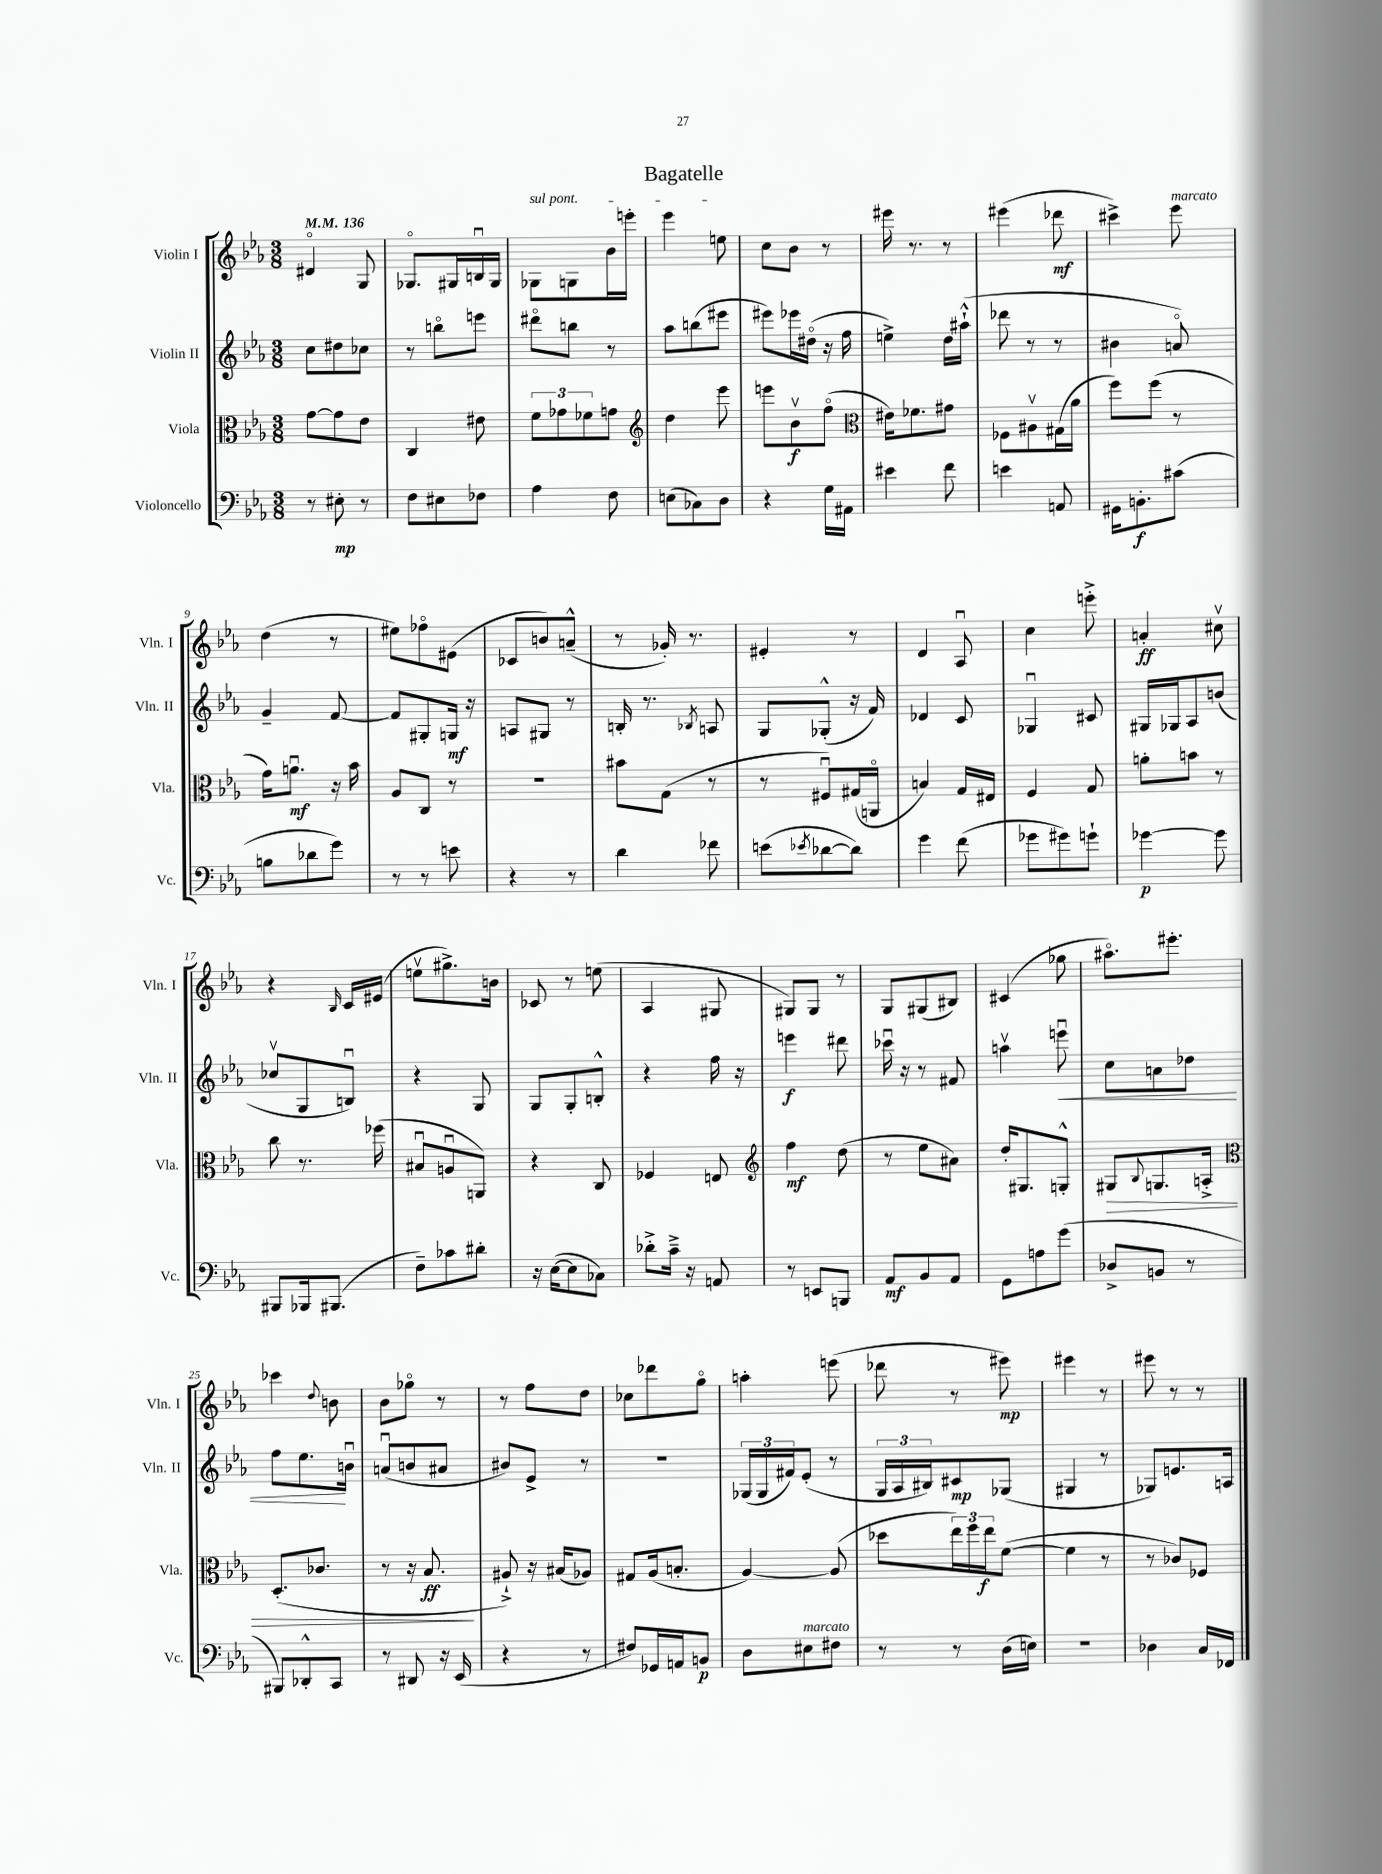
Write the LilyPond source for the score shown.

\header { title = "Bagatelle" }
<<
\new StaffGroup <<
\new Staff = "s0" \with { instrumentName = "Violin I" shortInstrumentName = "Vln. I" } {
    \clef treble \key ees \major \numericTimeSignature \time 3/8 \tempo 4 = 136
    dis'4\flageolet g8 |
    ges8.\flageolet gis16 b16\downbow gis16 |
    \once \override TextSpanner.bound-details.left.text = \markup { \italic "sul pont." } ges8\startTextSpan g8 bes'16 e'''16-. |
    ees'''4 e''8\stopTextSpan |
    c''8 bes'8 r8 |
    eis'''16 r8. r8 |
    eis'''4( des'''8\mf |
    cis'''4->) ees'''8^\markup { \italic "marcato" } |
    d''4( r8 |
    eis''8) fes''8\flageolet eis'8( |
    ces'8 b'8) a'8---^( |
    r8 ges'16-.) r8. |
    eis'4-. r8 |
    d'4 aes8\downbow |
    c''4 e'''8-.-> |
    a'4-.\ff cis''8\upbow |
    r4 \grace { bes16 } c'16 eis'16( |
    e''8\upbow gis''8.->) b'16 |
    ces'8 r8 e''8( |
    aes4 gis8 |
    gis8) gis8 r8 |
    g8 gis8( bis8) |
    cis'4( ges''8 |
    ais''8.\flageolet) eis'''8.-. |
    ces'''4 \appoggiatura { d''8 } b'8 |
    bes'8 ges''8\flageolet r8 |
    r8 f''8 d''8 |
    ces''8 des'''8 g''8\flageolet |
    a''4-. e'''8( |
    des'''8 r8 eis'''8\mp) |
    eis'''4 r8 |
    eis'''8 r8 r8 \bar "|." |
}
\new Staff = "s1" \with { instrumentName = "Violin II" shortInstrumentName = "Vln. II" } {
    \clef treble \key ees \major \numericTimeSignature \time 3/8
    c''8 dis''8 ces''8 |
    r8 b''8\flageolet e'''8 |
    dis'''8\flageolet b''8 r8 |
    aes''8 b''8( eis'''8 |
    eis'''8) ees'''16 dis''16\flageolet( r16 f''16 |
    e''4->) d''16 ais''16-!-^( |
    des'''8 r8 r8 |
    bis'4 a'8\flageolet) |
    g'4-- f'8~ |
    f'8 gis8-. g16\mf r16 |
    a8 gis8 r8 |
    b16-. r8. \acciaccatura { bes8 } a8 |
    g8 ges8-.-^( r16 f'16) |
    des'4 c'8 |
    ges4\downbow cis'8 |
    gis16 ges16 aes8 b'8( |
    ces''8\upbow g8 b8\downbow) |
    r4 g8 |
    g8 g8-. b8-.-^ |
    r4 f''16 r16 |
    e'''4\f dis'''8 |
    ces'''16\downbow r16 r8 fis'8 |
    a''4\upbow e'''8\downbow\< |
    c''8 a'8 des''8 |
    f''8 ees''8.\! b'16\downbow |
    a'8\downbow( b'8 ais'8 |
    bis'8) ees'8-> r8 |
    R4. |
    \tuplet 3/2 { ges16( ges16 fis'16) } ees'8-.( r8 |
    \tuplet 3/2 { g16 aes16 bis16) } cis'8\mp ges8( |
    gis4 r8 |
    ges8) e'8. a16 \bar "|." |
}
\new Staff = "s2" \with { instrumentName = "Viola" shortInstrumentName = "Vla." } {
    \clef alto \key ees \major \numericTimeSignature \time 3/8
    g'8~ g'8 ees'8 |
    c4 eis'8 |
    \tuplet 3/2 { f'8 ges'8 fes'8 } g'8 |
    \clef treble d''4 ees'''8 |
    e'''8 bes'8\upbow\f f''8\flageolet( |
    \clef alto eis'16) fes'8. gis'8 |
    fes8 ais8\upbow gis16( aes'16 |
    f''8) f''8( r8 |
    g'16) a'8.\downbow\mf r16 bes'16 |
    aes8 c8 r8 |
    R4. |
    bis'8 g8( r8 |
    r8 fis8\downbow) gis16( a,16\flageolet |
    b4) g16 eis16 |
    f4 g8 |
    a'8-. b'8 r8 |
    c''8 r8. fes''16( |
    bis8\downbow a8\downbow a,8) |
    r4 c8 |
    fes4 e8 |
    \clef treble f''4\mf d''8( |
    r8 ees''8 ais'8) |
    d''16-. gis8. g8-.-^ |
    gis8\> \appoggiatura { bes8 } g8. a16-.-> |
    \clef alto d8.-.( ces'8. |
    r8 r16 bes8.\ff\! |
    ais8-!->) r16 bis16( aes8) |
    gis8 aes16( b8.-. |
    aes4~) aes8( |
    des''8 \tuplet 3/2 { ees''16) f''16 ees''16\f } f'8~( |
    f'4 r8 |
    r8 ces'8) fes8 \bar "|." |
}
\new Staff = "s3" \with { instrumentName = "Violoncello" shortInstrumentName = "Vc." } {
    \clef bass \key ees \major \numericTimeSignature \time 3/8
    r8 eis8-.\mp r8 |
    f8 eis8 fes8 |
    aes4 f8 |
    e8( ces8) d8 |
    r4 g16 ais,16 |
    eis'4 f'8 |
    e'4 a,8 |
    gis,16 b,8.-.\f cis'8( |
    b8 des'8 g'8) |
    r8 r8 e'8 |
    r4 r8 |
    d'4 fes'8 |
    e'8( \acciaccatura { ees'8 } des'8~ des'8) |
    g'4 f'8( |
    ges'8 gis'8) g'8-! |
    ges'4~\p ges'8 |
    bis,,8 bes,,16 bis,,8.( |
    f8--) ces'8 dis'8-. |
    r16 ees16~( ees8 ces8) |
    des'8-.-> c'16---> r16 a,8 |
    r8 e,8 b,,8 |
    aes,8\mf bes,8 aes,8 |
    g,8 a8 g'8( |
    des8-> b,8 r8 |
    bis,,8) des,8-.-^ c,8 |
    r8 dis,8 r16 ees,16( |
    r4 r8 |
    fis8) ges,16 a,16 b,8\p |
    d8 eis8^\markup { \italic "marcato" } fis8 |
    r8 r8 d16( e16) |
    R4. |
    des4 c16 fes,16 \bar "|." |
}
>>
>>
